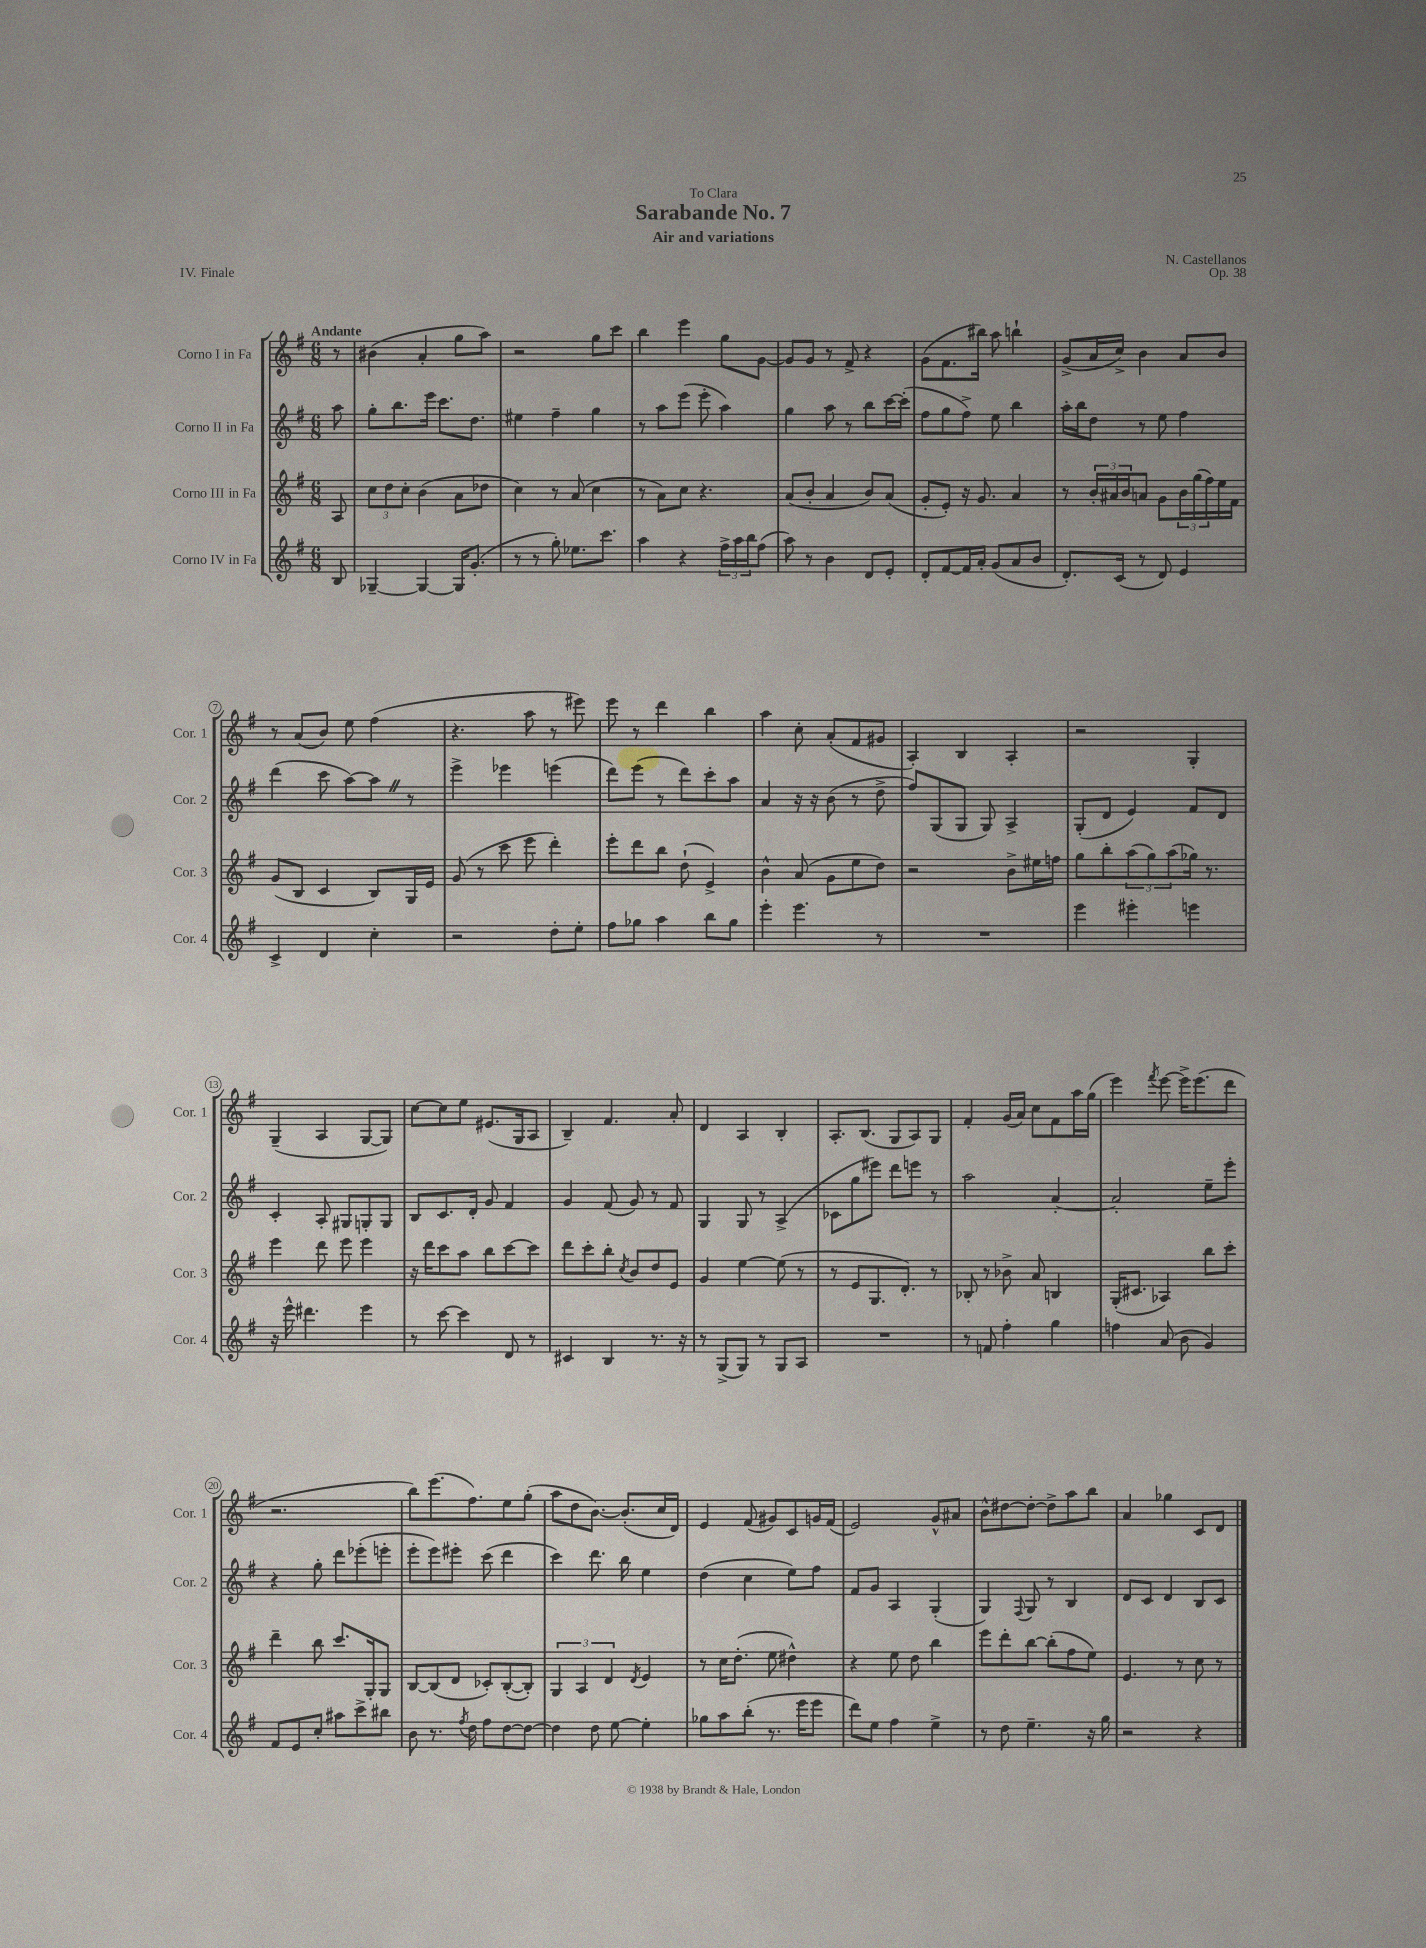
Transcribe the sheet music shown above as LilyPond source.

\header { title = "Sarabande No. 7" composer = "N. Castellanos" subtitle = "Air and variations" dedication = "To Clara" opus = "Op. 38" piece = "IV. Finale" }
<<
\new StaffGroup <<
\new Staff = "s0" \with { instrumentName = "Corno I in Fa" shortInstrumentName = "Cor. 1" } {
    \clef treble \key g \major \numericTimeSignature \time 6/8 \partial 8 \tempo "Andante"
    r8 |
    bis'4( a'4-. g''8 a''8) |
    r2 g''8 c'''8 |
    b''4 e'''4 g''8 g'8~ |
    g'8 g'8 r8 fis'8-> r4 |
    g'8( fis'8. bis''16) a''8 b''4-! |
    g'8->( a'16 c''16->) b'4 a'8 b'8 |
    r8 a'8( b'8) e''8 fis''4( |
    r4. a''8 r8 eis'''8) |
    e'''8 r8 d'''4 b''4 |
    a''4 c''8-. a'8-.( fis'8 gis'8 |
    a4-.) b4 a4-. |
    r2 g4-. |
    g4--( a4 g8~ g8) |
    c''8~ c''8 e''8 eis'8.( g16 a8 |
    b4--) fis'4. a'8-. |
    d'4 a4 b4-. |
    a8.-. b8.( g8 a8) g8 |
    fis'4-. g'16( a'16) c''8 fis'8 a''16 g''16( |
    e'''4) \acciaccatura { fis'''8 } e'''8~ e'''16-> e'''8.( d'''8 |
    r2. |
    b''8) e'''8.( fis''8.) e''8 g''8-.( |
    a''8 d''8 b'8.~) b'8.-.( c''16 d'16) |
    e'4 fis'8( gis'8) c'8 g'16 fis'16( |
    e'2) g'8-^ ais'8 |
    b'8-^ dis''8~ dis''8~-. dis''8-> a''8 b''8 |
    a'4 ges''4 c'8 d'8 \bar "|." |
}
\new Staff = "s1" \with { instrumentName = "Corno II in Fa" shortInstrumentName = "Cor. 2" } {
    \clef treble \key g \major \numericTimeSignature \time 6/8 \partial 8
    a''8 |
    g''8-. b''8. e'''16 c'''8. d''8. |
    eis''4 fis''4-- g''4 |
    r8 a''8 e'''8( e'''8-. a''4) |
    g''4 a''8 r8 b''8 c'''16~ c'''16-.( |
    fis''8 g''8 fis''8->) e''8 b''4 |
    a''16-. b''16 d''8 r8 e''8 fis''4 |
    d'''4( c'''8 a''8~) a''8 \once \override BreathingSign.text = \markup { \musicglyph "scripts.caesura.straight" } \breathe r8 |
    e'''4-> ees'''4 e'''4( |
    d'''8) e'''8( r8 d'''8) c'''8-. a''8 |
    a'4 r16 r16 b'8( r8 d''8-> |
    fis''8) g8( g8 g8) a4-> |
    g8-.( d'8 e'4) fis'8 d'8 |
    c'4-. a8-. gis8 g8-. g8 |
    b8 c'8. d'16-. g'8 fis'4 |
    g'4 fis'8( g'8) r8 fis'8 |
    g4 g8 r8 a4->( |
    ces'8 g''8 eis'''8) d'''8 e'''8 r8 |
    a''2 a'4~-. |
    a'2-. e''8-- e'''8-. |
    r4 g''8-. d'''8 ees'''8-.( e'''8-. |
    e'''8-. e'''8) eis'''8-. c'''8( d'''4 |
    c'''4) d'''8. b''16 e''4 |
    d''4( c''4 e''8) fis''8 |
    fis'8 g'8 a4 g4-.( |
    g4) \appoggiatura { fis8 } g8 r8 b4 |
    d'8 c'8 d'4 b8 c'8 \bar "|." |
}
\new Staff = "s2" \with { instrumentName = "Corno III in Fa" shortInstrumentName = "Cor. 3" } {
    \clef treble \key g \major \numericTimeSignature \time 6/8 \partial 8
    a8 |
    \tuplet 3/2 { c''8 d''8 c''8-. } b'4( a'8 des''8 |
    c''4) r8 a'8( c''4 |
    r8 a'8) c''8 r4. |
    a'8( b'8-. a'4 b'8) a'8( |
    g'8-. e'8-.) r16 g'8. a'4 |
    r8 \tuplet 3/2 { b'16-. ais'16 b'16 } a'8 g'8 \tuplet 3/2 { b'16 g''16( fis''16) } e''16 fis'16 |
    g'8( b8 c'4 b8) g16 e'16 |
    g'8( r8 c'''8 e'''8 d'''4-.) |
    e'''8-. d'''8 b''8 d''8-!( e'4->) |
    b'4-^ a'8( g'8 e''8 d''8) |
    r2 b'8-> eis''16 f''16 |
    g''8 b''8-. \tuplet 3/2 { a''8( g''8) a''8( } ges''16) r8. |
    e'''4 d'''8 e'''8 e'''4 |
    r16 d'''16 c'''8 a''8 b''8 c'''8~ c'''8 |
    d'''8 c'''8-. b''8-. \acciaccatura { c''8 } b'8 d''8 e'8 |
    g'4 e''4~ e''8( r8 |
    r8 e'8 g8. d'8.-.) r8 |
    bes8-. r8 bes'8-> a'8 b4 |
    g16-.( cis'8. aes4) b''8 c'''8-. |
    d'''4-- b''8 c'''8. g16-. g8 |
    b8~ b8( d'8 ces'8-.) b8~-.( b8-.) |
    \tuplet 3/2 { g4 a4 d'4 } \acciaccatura { d'8 } e'4 |
    r8 c''16 d''8.-.( e''8 dis''4-^) |
    r4 e''8 d''8 b''4 |
    e'''8 d'''8-. b''8~ b''8-.( fis''8 e''8) |
    e'4. r8 c''8 r8 \bar "|." |
}
\new Staff = "s3" \with { instrumentName = "Corno IV in Fa" shortInstrumentName = "Cor. 4" } {
    \clef treble \key g \major \numericTimeSignature \time 6/8 \partial 8
    b8 |
    ges4~-- ges4~ ges16 g'8.-.( |
    r8 r8 g''8-.) ees''8. c'''8. |
    a''4 r4 \tuplet 3/2 { fis''16-> a''16 b''16 } fis''8( |
    a''8) r8 b'4 d'8 e'8-. |
    d'8-. fis'8~ fis'16 a'16-. g'8( a'8 b'8 |
    d'8.-.) c'16( r8 d'8) e'4 |
    c'4-> d'4 c''4-. |
    r2 d''8-. e''8-. |
    fis''8 ges''8 a''4 b''8 ges''8 |
    e'''4-. e'''4. r8 |
    R2. |
    e'''4 eis'''4-. e'''4 |
    r16 e'''16-^ dis'''4. e'''4 |
    r8 c'''8~ c'''4 d'8 r8 |
    cis'4 b4 r8. r16 |
    r8 g8->( g8) r8 g8 a8 |
    R2. |
    r8 f'8 fis''4-. g''4 |
    f''4 a'8( b'8 g'4) |
    fis'8 e'8 c''8-. ais''8 c'''8-> bis''8 |
    b'8 r8. \acciaccatura { fis''8 } d''16 fis''8 d''8~ d''8~ |
    d''4 d''8 e''8~ e''4-. |
    ges''8 a''8 b''8-.( r8. e'''16 e'''8 |
    d'''8) e''8 fis''4 e''4-> |
    r8 d''8 e''4.-- r16 g''16 |
    r2 r4 \bar "|." |
}
>>
>>
\layout { \context { \Score \override BarNumber.stencil = #(make-stencil-circler 0.1 0.3 ly:text-interface::print) } }
